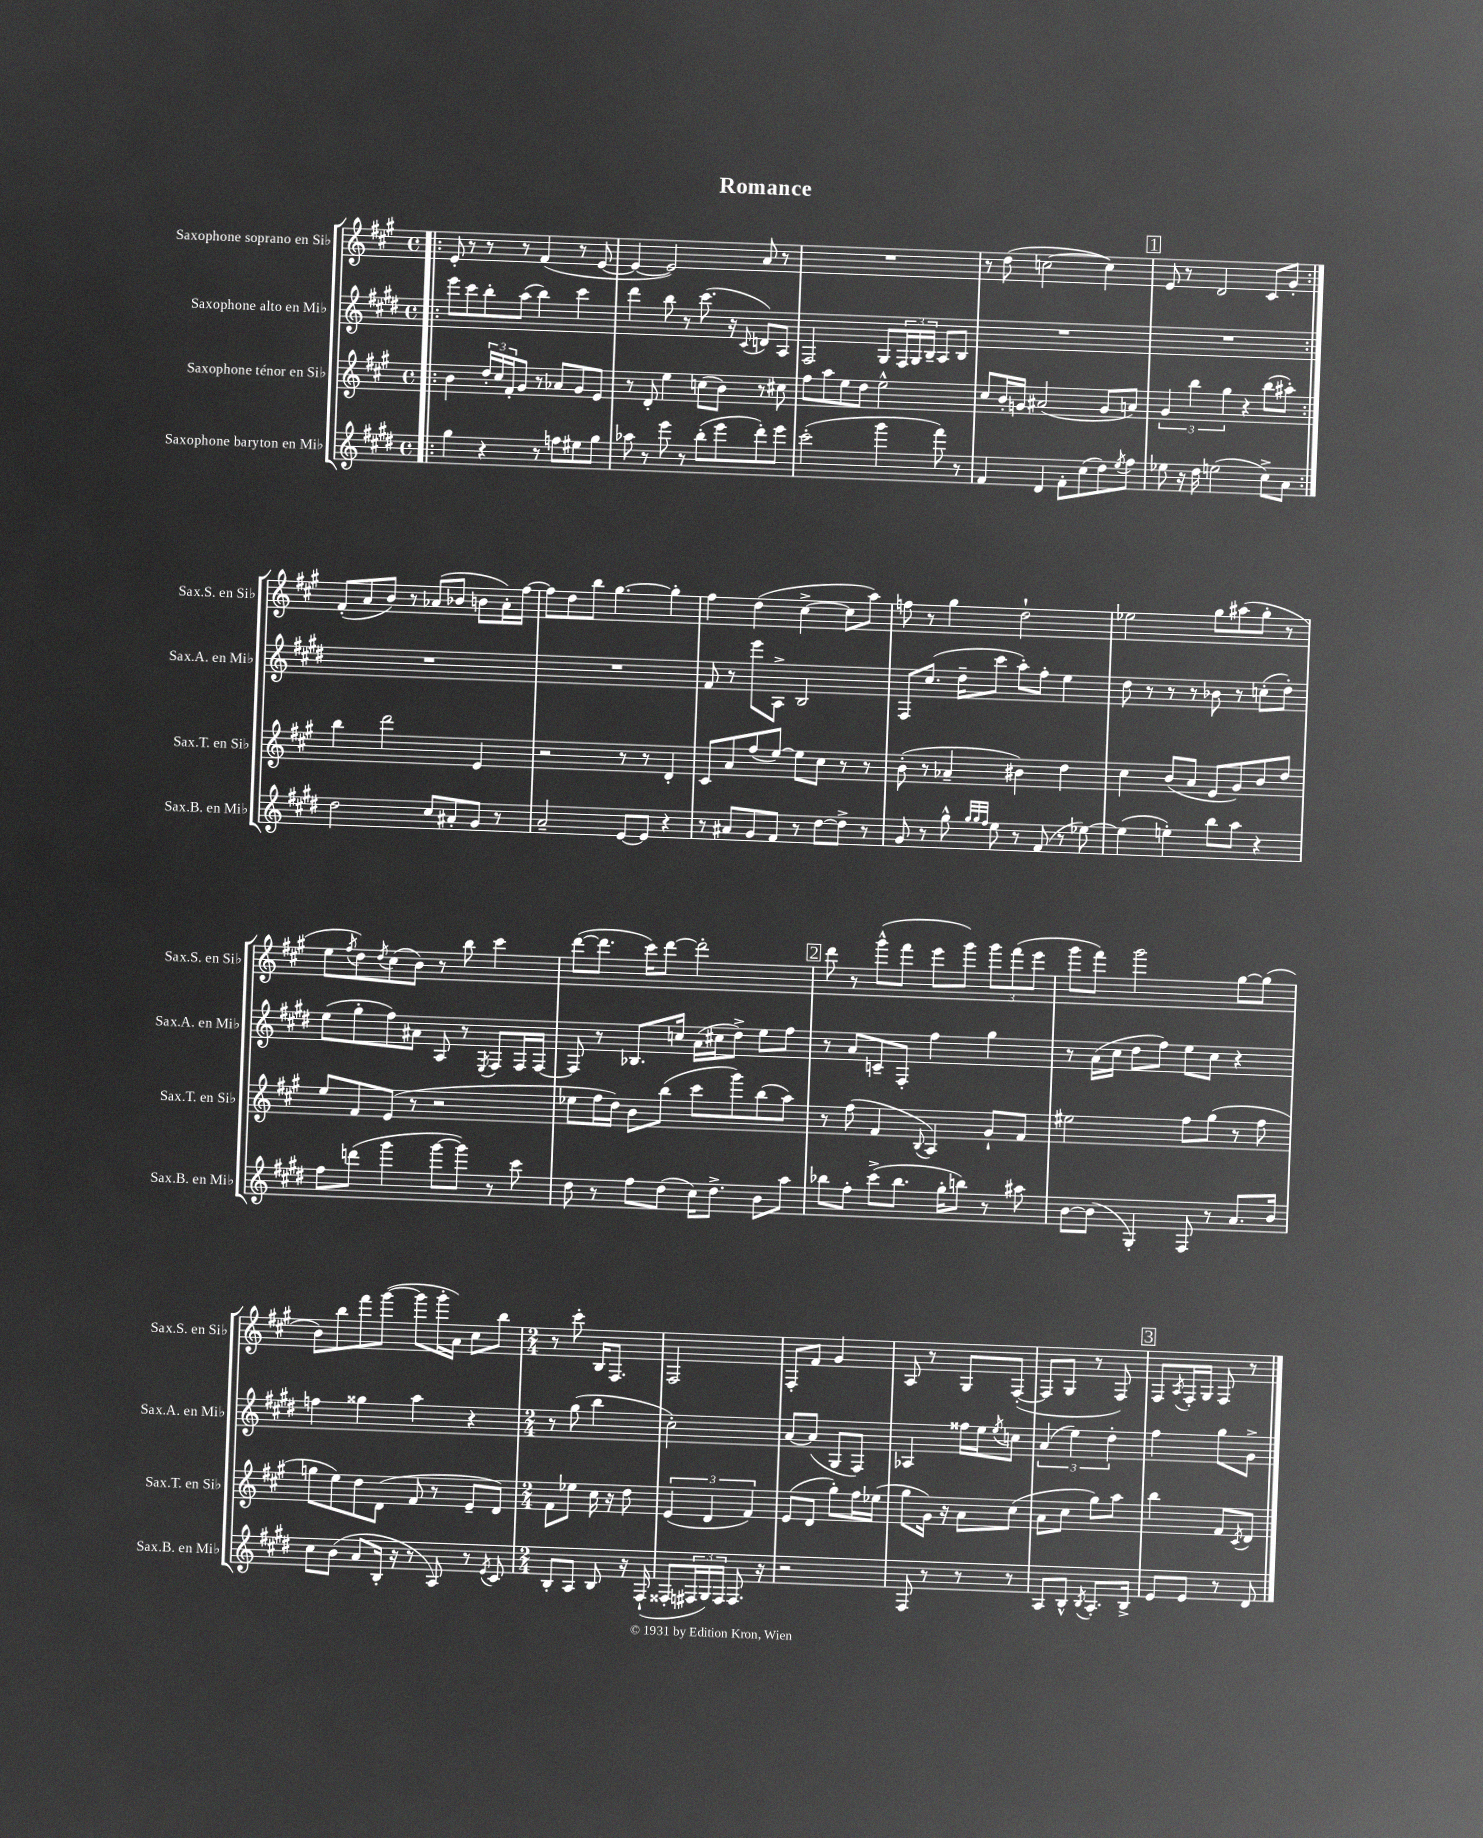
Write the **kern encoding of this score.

**kern	**kern	**kern	**kern
*part4	*part3	*part2	*part1
*staff4	*staff3	*staff2	*staff1
*I"Saxophone baryton en Mi♭	*I"Saxophone ténor en Si♭	*I"Saxophone alto en Mi♭	*I"Saxophone soprano en Si♭
*I'Sax.B. en Mi♭	*I'Sax.T. en Si♭	*I'Sax.A. en Mi♭	*I'Sax.S. en Si♭
*clefG2	*clefG2	*clefG2	*clefG2
*k[f#c#g#d#]	*k[f#c#g#]	*k[f#c#g#d#]	*k[f#c#g#]
*M4/4	*M4/4	*M4/4	*M4/4
*met(c)	*met(c)	*met(c)	*met(c)
=1!|:	=1!|:	=1!|:	=1!|:
4gg#\	4b\	8eee\L	8e'/
.	.	8ccc#\	8r
4r	24dd'/LL	8bb'\	8r
.	24cc#/	.	.
.	24f#'/J	.	.
.	8g#/J	(8aa\J	8r
8r	8r	4bb\)	(4f#/
8ffn\L	8a-X/L	.	.
8ee#X\	8g#/	4ccc#\	8r
8gg#\J	8e/J	.	[8e/
=2	=2	=2	=2
8aa-X\	8r	4ddd#\	4e/_
8r	8d'/	.	.
8eee\	4ee\	8bb\	2e/])
8r	.	8r	.
(8bb'\L	(8ccn\L	(8.ccc#\	.
8eee\	8b\J)	.	.
.	.	16r	.
.	.	8qqc#/	.
8ddd#'\)	8r	8dn/L)	8a/
8eee\J	8cc#X\	8A/J	8r
=3	=3	=3	=3
(2ccc#'\	8ff#\L	2F#/	1r
.	8aa\	.	.
.	8ee\	.	.
.	8dd\J	.	.
4ggg#\	2ee^^\	8G#/L	.
.	.	24F#/L	.
.	.	24G#/	.
.	.	24B~/JJ	.
8fff#\)	.	8A/L	.
8r	.	8B/J	.
=4	=4	=4	=4
4f#/	8cc#/L	1r	8r
.	16b'/L	.	(8dd\
.	16gn/JJ	.	.
4d#/	(2a#X/	.	[2ccn\
8f#'\L	.	.	.
(8cc#\	.	.	.
8dd#\)	8g/L	.	4cc\])
8qee/	.	.	.
8ff#\J	8an/J)	.	.
!!LO:REH:place=s1:t=1
=5	=5	=5	=5
8ee-X\	6g#/	1r	8e/
16r	.	.	8r
.	6bb\	.	.
16dd#\	.	.	.
(2een\	.	.	2d/
.	6gg#\	.	.
.	4r	.	.
8cc#^\L)	(8bb\L	.	8c#/L
8a\J	8aa#X'\J)	.	8g#'/J
!!LO:LB:g=z
=6:|!	=6:|!	=6:|!	=6:|!
2dd#\	4bb\	1r	(8f#'/L
.	.	.	8a/
.	2ddd\	.	8b/J)
.	.	.	8r
8cc#/L	.	.	(8a-X/L
8a#X'/	.	.	8b-X/J
8g#/J	4e/	.	8bn\L
8r	.	.	16a-'\L)
.	.	.	[16ff#\JJ
=7	=7	=7	=7
2a~/	2r	1r	8ff#\L]
.	.	.	8dd\
.	.	.	8bb\J
.	.	.	[4.gg#\
[8e/L	8r	.	.
8e/J]	8r	.	.
4r	4d'/	.	4gg#'\]
=8	=8	=8	=8
8r	8c#/L	8f#/	4ff#\
8a#X/L	8a/	8r	.
8g#/	(8ff#/	8eee\L	(4dd\
8f#/J	[8ee/J)	8A^\J	.
8r	8ee\L]	2B/	[4cc#^\
[8dd#\L	8cc#\J	.	.
8dd#^\J]	8r	.	8cc#\L]
8r	8r	.	8aa\J)
=9	=9	=9	=9
8g#/	(8b'\	8F#/L	8ffn\
8r	8r	(8.cc#/J	8r
8gg#^^\	4a-X~/	.	4gg#\
.	.	16dd#~\KL	.
32qqgg#/LLL	.	.	.
32qqgg#/	.	.	.
32qqff#/JJJ	.	.	.
8ee\	.	8ccc#\J	.
8r	4b#X\)	8aa'\L)	2dd`\
(8f#/	.	8ff#'\J	.
8r	4dd\	4ee\	.
[8ee-X\)	.	.	.
=10	=10	=10	=10
(4ee-\]	4cc#\	8dd#\	2ee-X\
.	.	8r	.
4een'\)	(8b/L	8r	.
.	8a/J	8r	.
8bb\L	8e/L	8b-X\	8gg#\L
8aa\J	8g#/)	8r	(8aa#X\
4r	8b/	(8ccn'\L	8gg#'\J
.	8dd/J	8dd#'\J)	8r
!!LO:LB:g=z
=11	=11	=11	=11
8ff#\L	8ee/L	(8ee\L	8ee\L
.	.	.	8qff#/
(8dddn\J	8f#/	8gg#'\	8dd\)
.	.	.	8qdd/
4ggg#\	(8e/J	8ff#\)	(8cc#\
.	8r	8a#X\J	8b\J)
[8ggg#\L	2r	8A/	8r
8ggg#\J])	.	8r	8bb\
.	.	8qE/	.
8r	.	8F#/L	4ccc#\
8ccc#\	.	16F#/L	.
.	.	[16F#/JJ	.
=12	=12	=12	=12
8dd#\	8ee-X\L	8F#/]	([8ddd\L
8r	16ff#\L	8r	8.ddd\J]
.	16dd\JJ)	.	.
8ff#\L	8b\L	8.B-X/L	.
.	.	.	16ccc#\KL)
(8dd#\J	(8bb\J	.	[8ddd\J
.	.	16ccn/Jk	.
16cc#\KL)	8ccc#\L	(16a\LL	2ddd'\]
8.dd#^\J	.	16cc#X\J	.
.	8ggg#\)	8dd#^\J)	.
8b\L	(8bb\	8ee\L	.
8aa\J	8aa\J)	8ff#\J	.
!!LO:REH:place=s1:t=2
=13	=13	=13	=13
8bb-X\L	8r	8r	8ddd\
8ff#'\J	(8ff#\	8a/L	8r
(8ccc#^\L	4f#/	8cn~/	(8ggg#^^\L
8.bb-\J	.	8F#'/J	8fff#\J
.	8qqB/	.	.
.	4A/)	4ff#\	8eee\L
16gg#'\KL	.	.	.
8bbn\J)	.	.	8ggg#\J)
8r	8g#`/L	4gg#\	12ggg#\L
.	.	.	(12fff#\
8aa#X\	8f#/J	.	.
.	.	.	12eee\J
=14	=14	=14	=14
[8b\L	2ee#X\	8r	8ggg#\L
(8b\J]	.	(16a\LL	8fff#\J)
.	.	16cc#\JJ	.
4G#'/)	.	8dd#\L	2ggg#\
.	.	8ff#\J)	.
8F#/	8ff#\L	8ee\L	.
8r	(8gg#\J	8cc#\J	.
8.a/L	8r	4r	[8gg#\L
.	8ff#\	.	(8gg#\J]
16b/Jk	.	.	.
!!LO:LB:g=z
=15	=15	=15	=15
8cc#\L	8ggn\L	4ffn\	8b\L)
(8b\J	8ee\)	.	8bb\
8a/L	8dd\	4gg##X\	8fff#\
16B'/Jk	(8d\J	.	([8ggg#\J
16r	.	.	.
8r	8f#/	4aa\	8ggg#\L]
8A/)	8r	.	16ggg#'\L
.	.	.	16a\JJ)
8r	8e~/L	4r	8cc#\L
8qe/	.	.	.
8c#/	8d/J)	.	8bb\J
=16	=16	=16	=16
*M2/4	*M2/4	*M2/4	*M2/4
8B'/L	8f#\L	8r	8r
8A/J	8ee-X\J	(8gg#\	8ccc#'\
8B/	16cc#\	4bb\	16B/KL
.	16r	.	8.F#/J
16r	8dd\	.	.
(16F#`/	.	.	.
=17	=17	=17	=17
8F##X'/L	(6e/	2cc#'\)	2F#/
24F#X/L	.	.	.
24G#/)	6d/	.	.
24F#/JJ	.	.	.
8.F#/	.	.	.
.	6f#/)	.	.
16r	.	.	.
=18	=18	=18	=18
2r	(8e/L	[8a/L	8F#'/L
.	8d/J	(8a/J]	8f#/J
.	8gg#'\L)	8G#/L	4g#/
.	16ff#\L	8F#/J)	.
.	(16ee-X\JJ	.	.
=19	=19	=19	=19
8F#/	8gg#\L	4A-X/	8A/
8r	16g#\Jk)	.	8r
.	16r	.	.
8r	8a\L	16ff##X\LL	8G#/L
.	.	16ee\J	.
.	.	8qee/	.
8r	(8cc#\J	8ccn\J	([8F#'/J
=20	=20	=20	=20
8A/L	8a\L	(6a/	8F#/L]
8B^^/J	8cc#\J	.	8G#/J
.	.	6ee\)	.
8qB/	.	.	.
8.A'/L	8gg#\L)	.	8r
.	.	6dd#'\	.
.	8aa\J	.	8F#/)
16B^/Jk	.	.	.
!!LO:REH:place=s1:t=3
=21	=21	=21	=21
8e/L	4bb\	4ff#\	8F#/L
.	.	.	8qA/
8e/J	.	.	16F#'/L
.	.	.	16G#/JJ
8r	8f#/L	8gg#\L	8F#/
.	8qc#/	.	.
8d#/	8d/J	8g#^\J	8r
==	==	==	==
*-	*-	*-	*-
